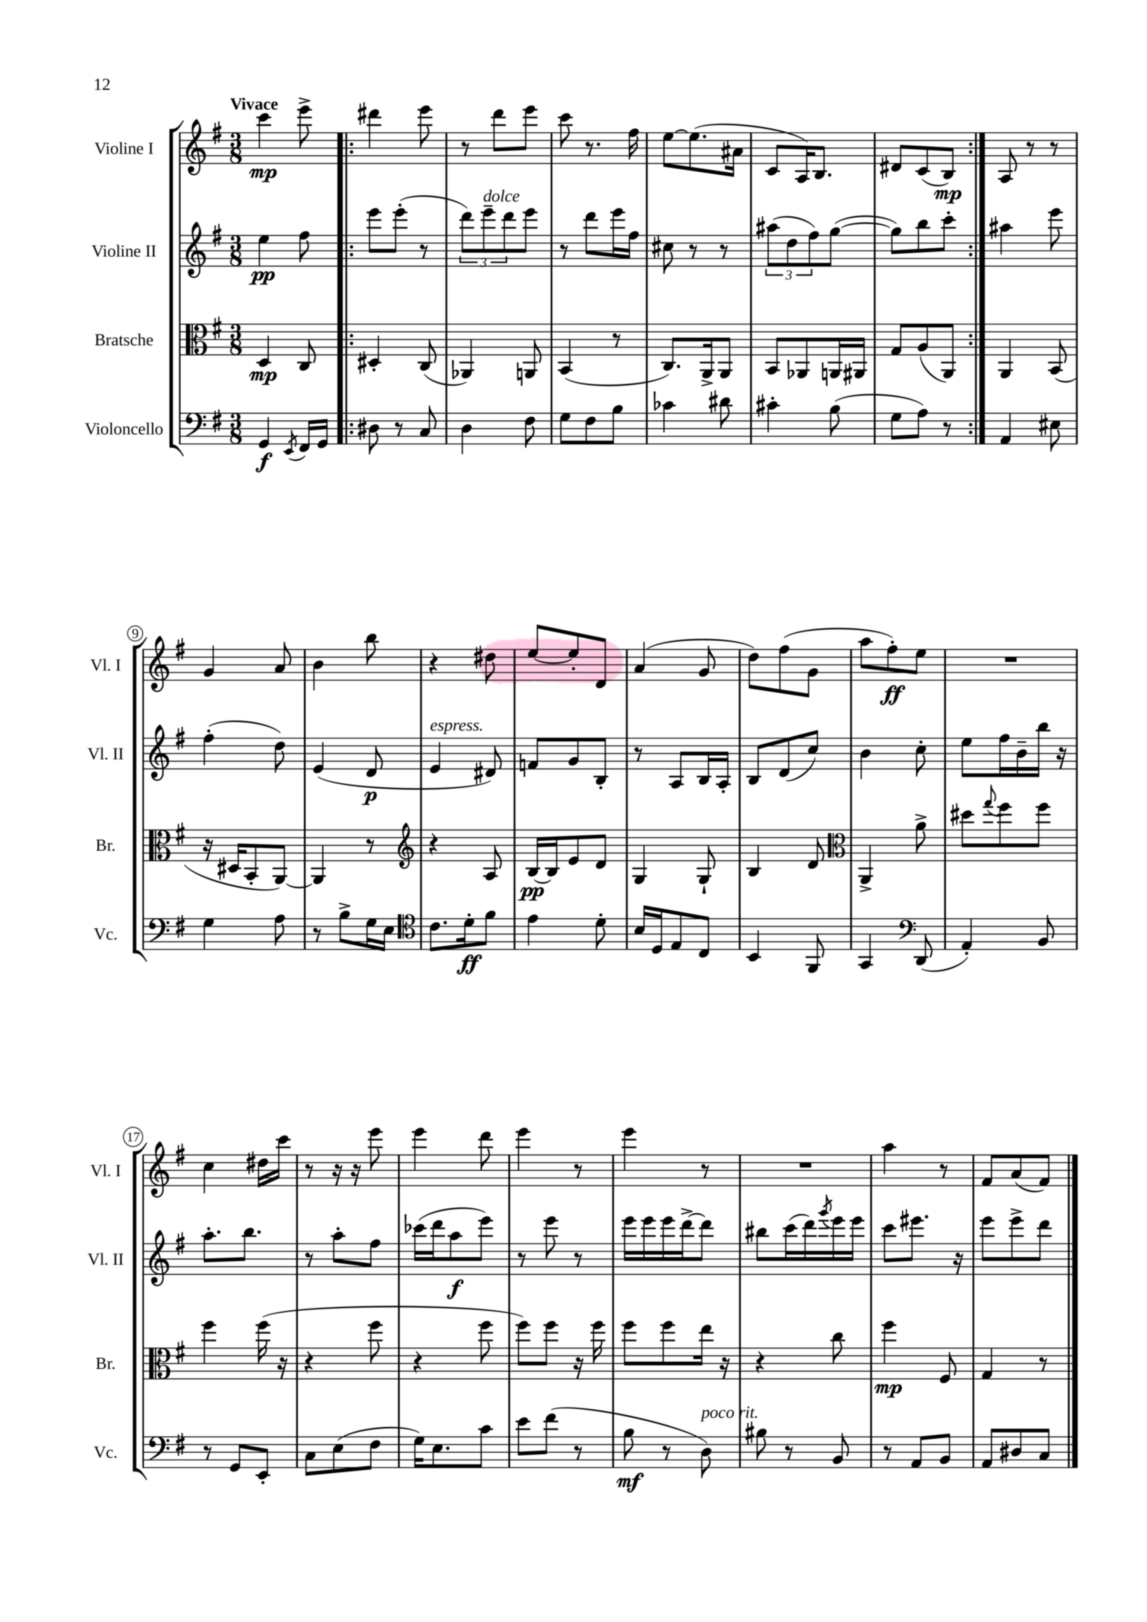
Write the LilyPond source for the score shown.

<<
\new StaffGroup <<
\new Staff = "s0" \with { instrumentName = "Violine I" shortInstrumentName = "Vl. I" } {
    \clef treble \key g \major \numericTimeSignature \time 3/8 \tempo "Vivace"
    c'''4\mp e'''8-> |
    \repeat volta 2 { dis'''4 e'''8 |
    r8 d'''8 e'''8 |
    c'''8 r8. fis''16 |
    e''8~ e''8.( ais'16 |
    c'8 a16) b8. |
    dis'8 c'8( b8\mp) | }
    a8 r8 r8 |
    g'4 a'8 |
    b'4 b''8 |
    r4 dis''8 |
    e''8~ e''8-. d'8 |
    a'4( g'8 |
    d''8) fis''8( g'8 |
    a''8 fis''8-.\ff) e''8 |
    R4. |
    c''4 dis''16 c'''16 |
    r8 r16 r16 e'''8 |
    e'''4 d'''8 |
    e'''4 r8 |
    e'''4 r8 |
    R4. |
    a''4 r8 |
    fis'8 a'8( fis'8) \bar "|." |
}
\new Staff = "s1" \with { instrumentName = "Violine II" shortInstrumentName = "Vl. II" } {
    \clef treble \key g \major \numericTimeSignature \time 3/8
    e''4\pp fis''8 |
    \repeat volta 2 { e'''8 e'''8-.( r8 |
    \tuplet 3/2 { d'''8) e'''8--^\markup { \italic "dolce" } d'''8 } e'''8 |
    r8 d'''8 e'''16 fis''16 |
    cis''8 r8 r8 |
    \tuplet 3/2 { ais''8( d''8 fis''8) } g''8~( |
    g''8) b''8 c'''8-. | }
    ais''4 e'''8 |
    fis''4-.( d''8) |
    e'4( d'8\p |
    e'4^\markup { \italic "espress." } dis'8) |
    f'8 g'8 b8-. |
    r8 a8 b16 a16-. |
    b8 d'8( c''8) |
    b'4 c''8-. |
    e''8 fis''16 b'16-- b''16 r16 |
    a''8.-. b''8. |
    r8 a''8-. fis''8 |
    ces'''16( d'''16 a''8\f e'''8) |
    r8 e'''8 r8 |
    e'''16 e'''16 e'''16 d'''16~-> d'''8 |
    bis''8 c'''16( d'''16) \acciaccatura { g'''8 } e'''16 e'''16 |
    c'''8 eis'''8. r16 |
    e'''8 e'''8-> d'''8 \bar "|." |
}
\new Staff = "s2" \with { instrumentName = "Bratsche" shortInstrumentName = "Br." } {
    \clef alto \key g \major \numericTimeSignature \time 3/8
    d4\mp c8 |
    \repeat volta 2 { dis4-. c8( |
    aes,4) a,8 |
    b,4( r8 |
    c8.) a,16-> a,8 |
    b,8 aes,8 a,16 ais,16 |
    g8 a8( a,8) | }
    a,4 b,8( |
    r16 dis16 b,8-. a,8~) |
    a,4 r8 |
    \clef treble r4 a8 |
    b16~\pp b16 e'8 d'8 |
    g4 g8-! |
    b4 d'8 |
    \clef alto a,4-> a'8-> |
    dis''8 \appoggiatura { g''8 } fis''8 fis''8 |
    fis''4 fis''16( r16 |
    r4 fis''8 |
    r4 fis''8 |
    fis''8) fis''8 r16 fis''16 |
    fis''8 fis''8 e''16 r16 |
    r4 c''8 |
    fis''4\mp fis8 |
    g4 r8 \bar "|." |
}
\new Staff = "s3" \with { instrumentName = "Violoncello" shortInstrumentName = "Vc." } {
    \clef bass \key g \major \numericTimeSignature \time 3/8
    g,4\f \acciaccatura { e,8 } fis,16 g,16 |
    \repeat volta 2 { dis8 r8 c8 |
    d4 fis8 |
    g8 fis8 b8 |
    ces'4 dis'8 |
    cis'4-. b8( |
    g8 a8) r8 | }
    a,4 eis8 |
    g4 a8 |
    r8 b8-> g16 e16 |
    \clef tenor c'8. d'16-.\ff fis'8 |
    e'4 d'8-. |
    b16 d16 e8 c8 |
    b,4 fis,8 |
    g,4 \clef bass d,8( |
    a,4-.) b,8 |
    r8 g,8 e,8-. |
    c8 e8( fis8 |
    g16) e8. c'8 |
    e'8 fis'8( r8 |
    b8\mf r8 d8^\markup { \italic "poco rit." }) |
    bis8 r8 b,8 |
    r8 a,8 b,8 |
    a,8 dis8 c8 \bar "|." |
}
>>
>>
\layout { \context { \Score \override BarNumber.stencil = #(make-stencil-circler 0.1 0.3 ly:text-interface::print) } }
